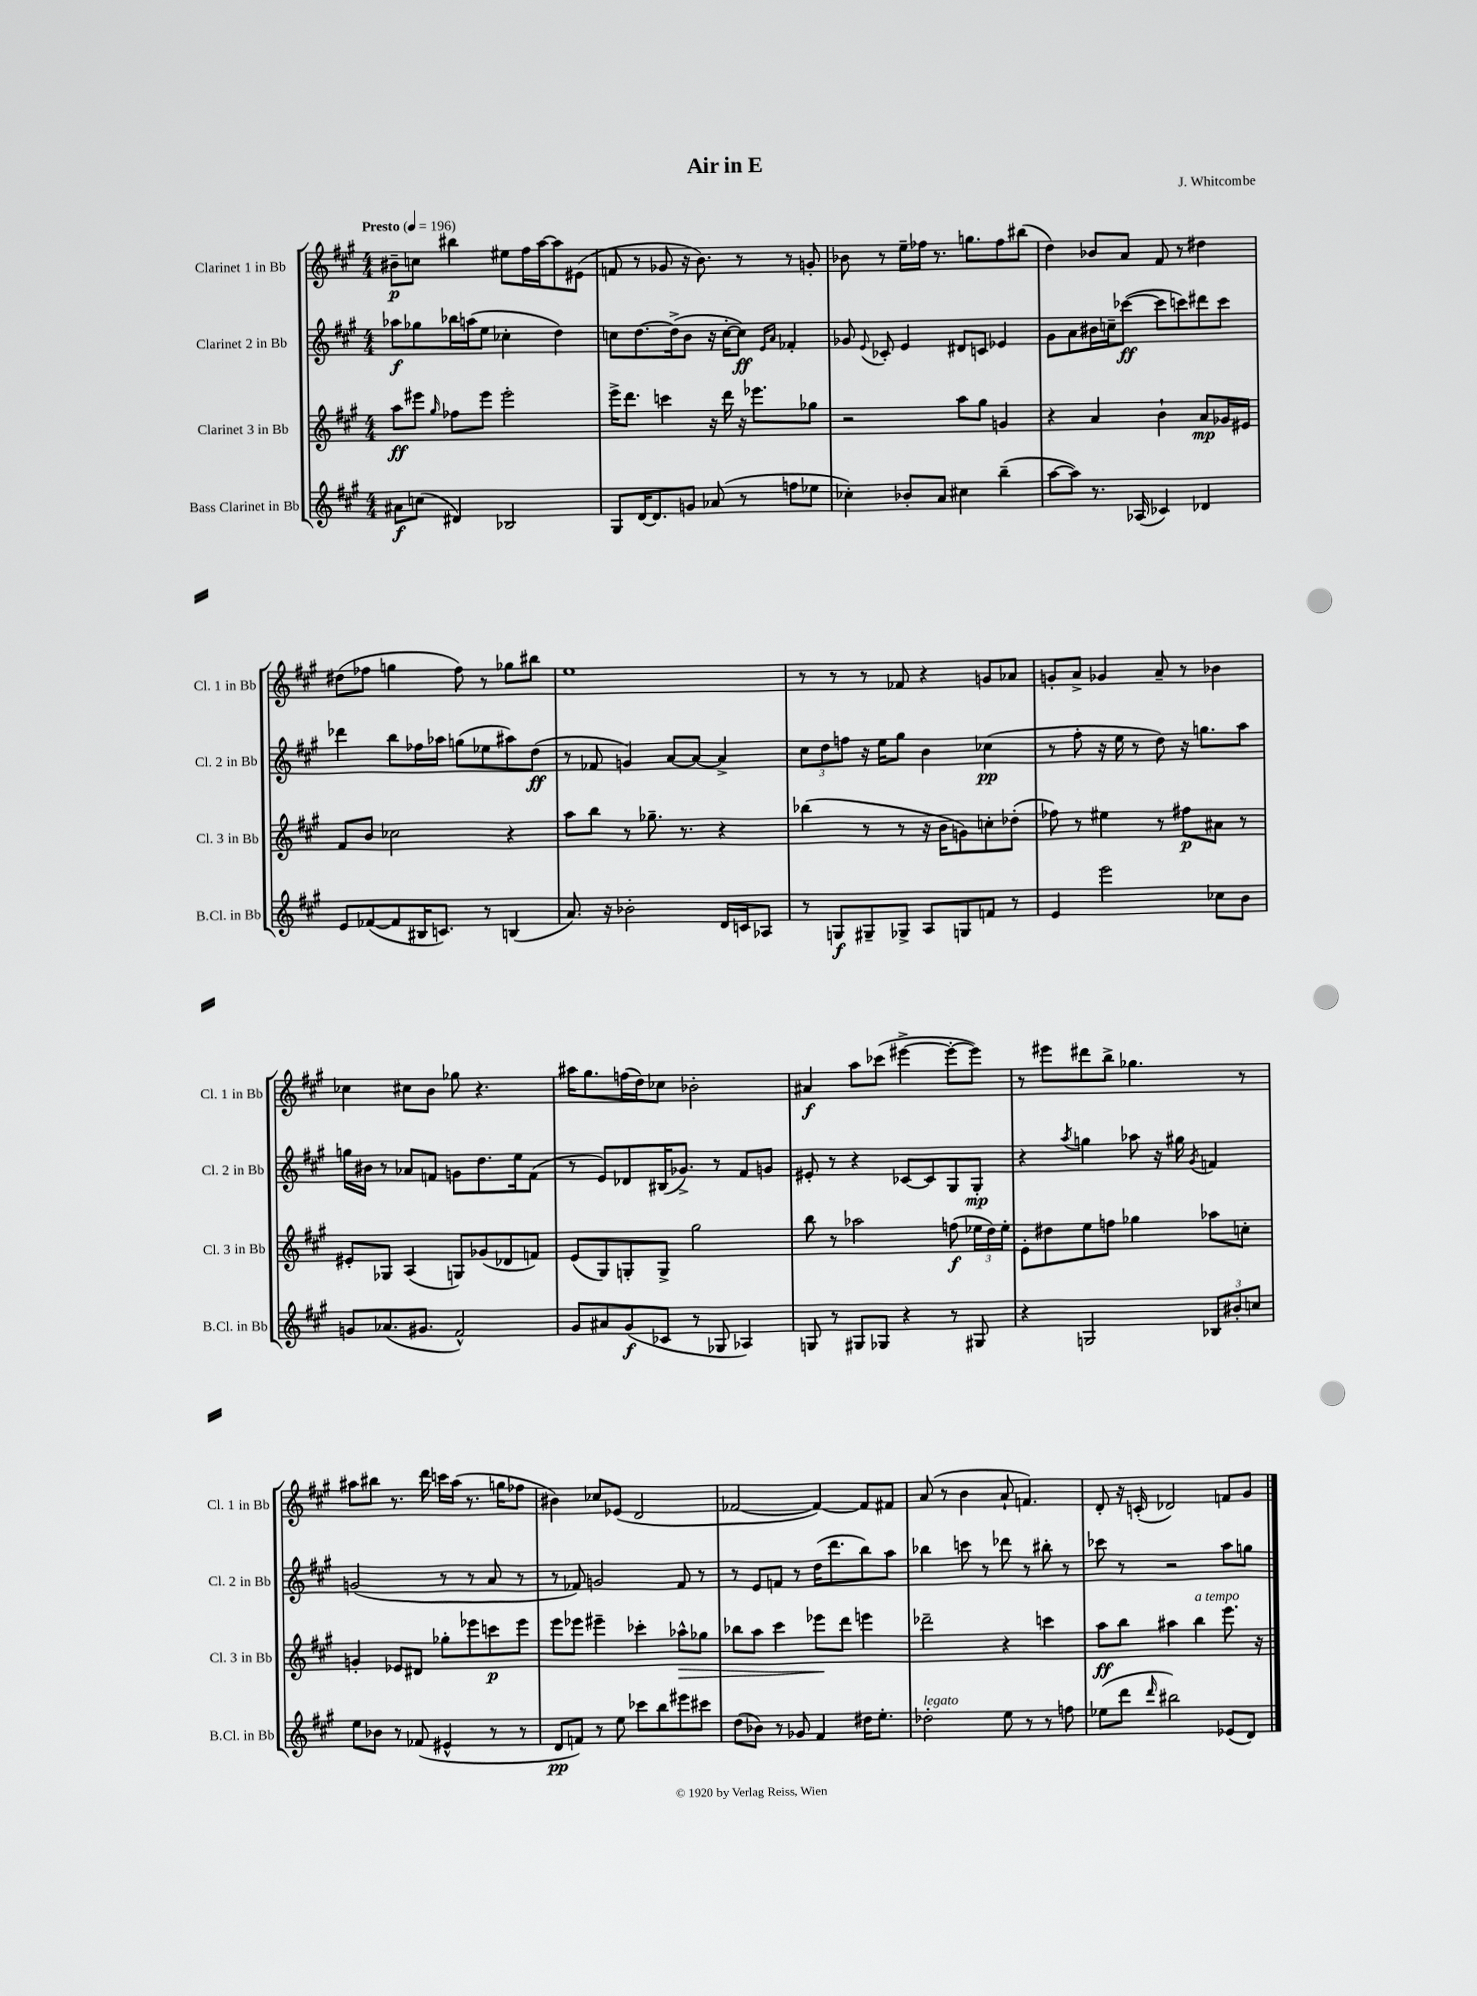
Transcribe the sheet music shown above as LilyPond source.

\header { title = "Air in E" composer = "J. Whitcombe" }
<<
\new StaffGroup <<
\new Staff = "s0" \with { instrumentName = "Clarinet 1 in Bb" shortInstrumentName = "Cl. 1 in Bb" } {
    \clef treble \key a \major \numericTimeSignature \time 4/4 \tempo "Presto" 4 = 196
    \autoBeamOff bis'8[--\p c''8] bis''4 eis''8[ fis''16 a''16~ a''8 eis'8]( |
    f'8 r8 ges'8 r16 b'8.) r8 r8 g'8-. |
    bes'8 r8 e''16[-- fes''16] r8. g''8.[ fes''8 bis''8]( |
    d''4) bes'8[ a'8] fis'8 r8 dis''4 |
    dis''8[( fes''8] g''4 fes''8) r8 ges''8[ bis''8] |
    e''1 |
    r8 r8 r8 fes'8 r4 g'8[ aes'8] |
    g'8[-. a'8]-> ges'4 a'8-- r8 bes'4 |
    ces''4 cis''8[ b'8] ges''8 r4. |
    ais''16[ gis''8. f''16( d''16) ces''8] bes'2-. |
    ais'4\f a''8[ ces'''8]( eis'''4~-> eis'''8[~-. eis'''8]) |
    r8 eis'''8[ dis'''8 b''8]-> ges''4. r8 |
    ais''8[ bis''8] r8. d'''16 c'''16[ ais''16]( r8. g''16[ fes''8] |
    bis'4) ces''8[ ees'8]( d'2 |
    fes'2~ fes'4~) fes'8[ fis'8] |
    a'8( r8 b'4 a'8-! f'4.) |
    d'8-. r16 c'16-.( des'2) f'8[ gis'8] \bar "|." |
}
\new Staff = "s1" \with { instrumentName = "Clarinet 2 in Bb" shortInstrumentName = "Cl. 2 in Bb" } {
    \clef treble \key a \major \numericTimeSignature \time 4/4
    \autoBeamOff aes''8[\f ges''8 bes''16 a''16( e''8] ces''4-. d''4) |
    c''8[ d''8.~ d''16->( b'8] r16 c''16[~-. c''8]\ff) \grace { e'16[ a'16] } fes'4-. |
    ges'8 \appoggiatura { e'8 } ces'8-. e'4 dis'8[ c'8] ees'4 |
    gis'8[ a'8 bis'16 c''16-- ces'''8]~\ff( ces'''8[ c'''8) dis'''8 c'''8] |
    des'''4 b''8[ fes''16 aes''16] g''8[( ees''8 ais''8) d''8]\ff( |
    r8 fes'8 g'4) a'8[~ a'8]~ a'4-> |
    \tuplet 3/2 { cis''8[ d''8 f''8] } r16 e''16[ gis''8] b'4 ces''4\pp( |
    r8 fis''8-. r16 e''16 r8 d''8) r16 g''8.[ a''8] |
    g''16[ bis'16] r8 aes'8[ f'8] g'8[ d''8. e''16 f'8]( |
    r8 e'8[) des'8 bis16( ges'8.]->) r8 fis'8[ g'8] |
    eis'8-. r8 r4 ces'8[~ ces'8 gis8 gis8]-.\mp |
    r4 \acciaccatura { a''8 } g''4 aes''8 r16 gis''16 \acciaccatura { gis'8 } f'4 |
    g'2( r8 r8 a'8 r8 |
    r8 fes'8) g'2 fes'8 r8 |
    r8 e'8[ f'8] r8 d''16[( d'''8. b''8) a''8] |
    bes''4 c'''8 r8 des'''8 r8 bis''8-. r8 |
    ces'''8 r8 r2 a''8[ g''8] \bar "|." |
}
\new Staff = "s2" \with { instrumentName = "Clarinet 3 in Bb" shortInstrumentName = "Cl. 3 in Bb" } {
    \clef treble \key a \major \numericTimeSignature \time 4/4
    \autoBeamOff a''8[\ff eis'''8] \grace { gis''16 } fes''8[ eis'''8] eis'''2-. |
    e'''16[-> d'''8.] c'''4 r16 d'''16 r16 ees'''8.[ ges''8] |
    r2 a''8[ gis''8] g'4 |
    r4 a'4 b'4-! a'8[\mp ges'16 eis'16] |
    fis'8[ b'8] ces''2 r4 |
    a''8[ b''8] r8 ges''8.-- r8. r4 |
    bes''4( r8 r8 r16 b'16[ g'8) c''8-. des''8]-.( |
    fes''8) r8 eis''4 r8 fis''8[\p ais'8] r8 |
    eis'8[-. ges8] a4( g8[) ges'8( des'8 f'8]) |
    e'8[( gis8) g8-. g8]-> gis''2 |
    b''8 r8 aes''2 f''8\f( \tuplet 3/2 { ees''16[ d''16) ees''16]-. } |
    e'8[-. dis''8 e''8 f''8] ges''4 aes''8[ c''8]-. |
    g'4-. ees'8[ dis'8] ges''8[-. ees'''8 c'''8\p ees'''8] |
    e'''8[ ees'''8] eis'''4-- ces'''4-. aes''8[-^\> ges''8] |
    bes''8[ a''8] cis'''4 ees'''8[\! d'''8] e'''4 |
    des'''2-- r4 c'''4 |
    a''8[\ff b''8] ais''4 b''4^\markup { \italic "a tempo" } e'''8. r16 \bar "|." |
}
\new Staff = "s3" \with { instrumentName = "Bass Clarinet in Bb" shortInstrumentName = "B.Cl. in Bb" } {
    \clef treble \key a \major \numericTimeSignature \time 4/4
    \autoBeamOff ais'8[\f c''8]( dis'4) bes2 |
    gis8[ d'16~ d'8. g'8] aes'8( r8 f''8[ ees''8] |
    ces''4-.) bes'8[-. a'8] cis''4 b''4--( |
    a''8[~ a''8]) r8. aes16( ces'4) des'4 |
    e'8[ fes'8~( fes'8 bis16 c'8.]) r8 b4( |
    a'8.) r16 bes'2-. d'16[ c'16 aes8] |
    r8 g8[\f gis8-- ges8]-> a8[ g8 f'8] r8 |
    e'4 e'''2 ces''8[ b'8] |
    g'8[ aes'8.( gis'8.] fis'2-^) |
    gis'8[ ais'8 gis'8\f( ces'8] r8 ges8 aes4) |
    g8 r8 gis8[ ges8] r4 r8 gis8 |
    r4 g2 \tuplet 3/2 { bes8[ bis'8-. c''8] } |
    e''8[ bes'8] r8 fes'8( eis'4-^ r8 r8 |
    d'8[\pp f'8]) r8 e''8 ces'''8[ b''8 eis'''8 cis'''8] |
    d''8[( bes'8]) r8 ges'8 fis'4 dis''16[ e''8.]-. |
    des''2-.^\markup { \italic "legato" } e''8 r8 r8 f''8 |
    ees''8[( d'''8] \grace { d'''16 } bis''2) ees'8[( d'8]) \bar "|." |
}
>>
>>
\layout { \context { \Score \remove "Bar_number_engraver" } }
